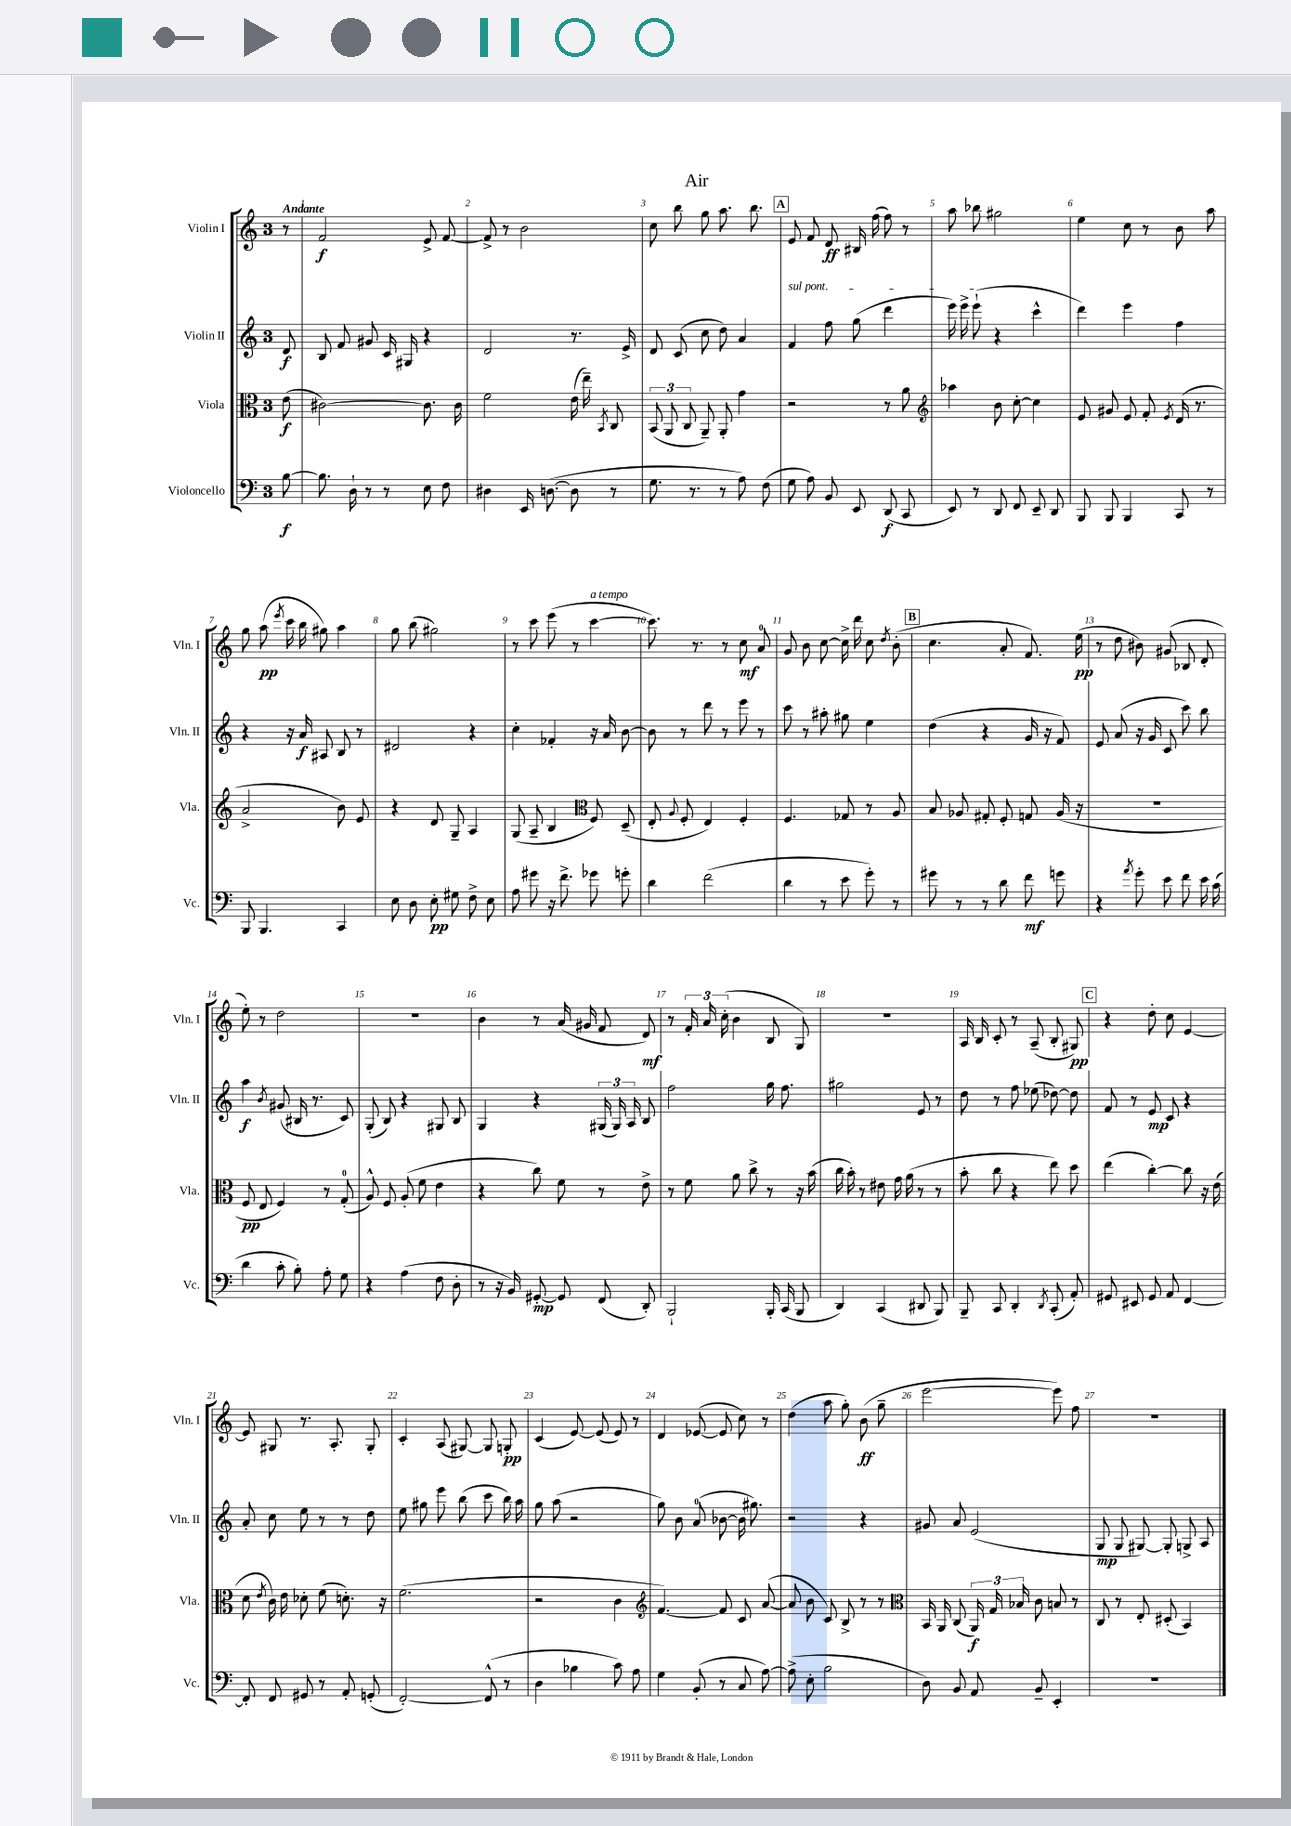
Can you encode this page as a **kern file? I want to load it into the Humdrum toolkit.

**kern	**kern	**kern	**kern
*staff4	*staff3	*staff2	*staff1
*clefF4	*clefC3	*clefG2	*clefG2
*k[]	*k[]	*k[]	*k[]
*M3/4	*M3/4	*M3/4	*M3/4
[8B	(8e	8d	8r
=	=	=	=
8.B]	[2c#)	8B	2f
.	.	8f	.
16D`	.	.	.
8r	.	8g#	.
8r	.	16c	.
.	.	16G#	.
8E	8.c#]	4r	8e^
8F	.	.	[8f
.	16c#	.	.
=	=	=	=
4D#	2f	2d	8f^]
.	.	.	8r
16EE	.	.	2b
([8.D	.	.	.
8D]	(16e	8.r	.
.	16ee~)	.	.
.	8qBB	.	.
8r	8C	.	.
.	.	16e^	.
=	=	=	=
8.G	(12BB	8d	8cc
.	12AA	.	.
.	.	(8c	8bb
.	12C	.	.
8.r	.	.	.
.	8AA~)	8cc	8gg
8r	8AA'	8dd)	8.aa
8A)	4g	4a	.
.	.	.	8.bb
(8F	.	.	.
=	=	=	=
8G	2r	4f	8e
8A)	.	.	8f
8BB	.	8ff	8d
8EE	.	(8gg	16B#
.	.	.	(16ff
(8DD	8r	4ddd	8ff)
8CC	8a	.	8r
=	=	=	=
*	*clefG2	*	*
8EE)	4aa-	16eee)	8aa
.	.	16eee^	.
8r	.	(8eee`	8bb-
8DD	8b	4r	2gg#
8FF	[8cc'	.	.
8EE~	4cc]	4ccc^^	.
8DD	.	.	.
=	=	=	=
8BBB	8e	4ddd)	4ee
8BBB	8g#	.	.
4BBB	8e	4eee	8cc
.	8f'	.	8r
.	8qe	.	.
8CC	(16d	4ff	8b
.	8.r	.	.
8r	.	.	8aa
=	=	=	=
8BBB	2a^	4r	8gg
4.BBB	.	.	(8aa
.	.	.	8qeee
.	.	16r	16ccc
.	.	16a	16bb
.	.	8A#	8gg#)
4CC	8b)	8B	4aa
.	8e	8r	.
=	=	=	=
8E	4r	2d#	8gg
8D	.	.	(8bb
8E'	8d	.	2gg#)
8G#	8G~	.	.
8F^	4A	4r	.
8E	.	.	.
=	=	=	=
8A	(8G	4cc'	8r
8g#	8A~	.	8ccc
16r	4B	4f-'	(8eee
8.f^	.	.	.
.	.	.	8r
*	*clefC3	*	*
8g-	8F)	16r	[4ccc
.	.	16a	.
8g'	(8D~	[8b	.
=	=	=	=
4d	8E'	8b]	8.ccc])
.	8qqA	.	.
.	8F'	8r	.
.	.	.	8.r
(2f	4E)	8ddd	.
.	.	8r	8r
.	4F'	8eee	8cc
.	.	8r	8a
=	=	=	=
4d	4.F	8ccc	8g
.	.	8r	8b
8r	.	8aa#'	[8cc
8e	8G-	8gg#	16cc^]
.	.	.	16ddd
8g')	8r	4ee	8cc
.	.	.	8qdd
8r	8A	.	(8b'
=	=	=	=
8g#	8B	(4dd	4.cc
8r	8A-	.	.
8r	8G#'	4r	.
8d	8F'	.	8a'
8f	8G	16g	8.f)
.	.	16r	.
8g	(16A-	8f)	.
.	16r	.	(16ee
=	=	=	=
4r	2.r	8e	8r
.	.	(8a	8dd
8qa	.	.	.
8g'	.	16r	8b#)
.	.	16g	.
8e	.	8c	(8g#
8f	.	8ccc)	8B-
16e	.	8bb	8d'
(16c	.	.	.
=	=	=	=
4d	8F	4aa	8ee')
.	8E	.	8r
.	.	8qb	.
8c'	4F)	(8g#	2dd
8B')	.	16B#	.
.	.	8.r	.
8A'	8r	.	.
8G	(8G'	8c)	.
=	=	=	=
4r	8A^^)	(8G'	2.r
.	8F	8B)	.
(4A	(8A'	4r	.
.	8f	.	.
8F	4e	8G#	.
8D'	.	8B	.
=	=	=	=
8r	4r	4G	4b
16r	.	.	.
16BB)	.	.	.
[8GG#'	8cc)	4r	8r
8GG#]	8f	.	(16a
.	.	.	16g#
(8FF	8r	(24G#	8f
.	.	24G#)	.
.	.	24A	.
8DD')	8e^	8B	8d)
=	=	=	=
2BBB`	8r	2ff	8r
.	8f	.	24f'
.	.	.	24a
.	.	.	(24cc'
.	8a	.	4b
.	8cc^	.	.
16BBB'	8r	16gg	8B
(16CC	.	8.ff	.
8BBB	16r	.	8G)
.	(16b	.	.
=	=	=	=
4DD)	16cc	2gg#	2.r
.	16b')	.	.
.	8r	.	.
(4CC	8e#	.	.
.	16g	.	.
.	(16a	.	.
8DD#	8r	8e	.
8BBB)	8r	8r	.
=	=	=	=
8BBB~	8b'	8dd	16A
.	.	.	16B
8CC	8cc	8r	8c'
4DD'	4r	8ff	8r
.	.	(8ee-	(8A~
8qDD	.	.	.
(8CC'	8ee)	[8dd-)	8B'
8AA')	8dd	8dd-]	8G#)
=	=	=	=
8GG#	(4ee	8f	4r
8EE#	.	8r	.
8GG#	[4cc')	8e	8dd'
8AA	.	8c	8cc
[4FF	8cc]	4r	[4e
.	16r	.	.
.	(16e	.	.
=	=	=	=
8FF']	8d	8a'	8e]
.	8qe	.	.
8FF	16c)	8cc	8G#
.	16e	.	.
8GG#	8d-'	8ee	8.r
8r	(8f	8r	.
.	.	.	8.A'
8AA'	8.d')	8r	.
(8GG'	.	8dd	8G#'
.	16r	.	.
=	=	=	=
[2FF')	(2.f	8ee	4c'
.	.	8gg#	.
.	.	8eee	(8A
.	.	(8bb	[8G#)
(8FF^^]	.	8ccc	8G#]
8r	.	16bb)	8G'
.	.	16aa	.
=	=	=	=
4D	2r	8gg	(4c
.	.	(8aa	.
4B-	.	2r	[8e)
.	.	.	(8e]
8c)	4c	.	8e)
8A	.	.	8r
=	=	=	=
*	*clefG2	*	*
4G	[4.f)	8gg)	4d
.	.	8b	.
(8BB'	.	(8a	([8e-
8r	8f]	[8b-	8e-]
8C	8c	16b-]	8cc)
.	.	8.gg#)	.
[8A)	([8a	.	8r
=	=	=	=
(8A^]	8a]	2r	(4dd
8E'	8b	.	.
2B	8c)	.	8aa
.	8B^	.	8gg')
.	8r	4r	(8b
.	8r	.	8gg~
=	=	=	=
*	*clefC3	*	*
8D)	16BB	8g#	[2eee
.	16AA	.	.
8BB	(8C	8a	.
8AA	24AA)	(2e	.
.	24G	.	.
.	24B-	.	.
8BB~	8c	.	.
4EE'	8B	.	8eee])
.	8r	.	8ff
=	=	=	=
2.r	8C	8G	2.r
.	8r	8G	.
.	8E'	[8G#)	.
.	(8D#'	8G#']	.
.	4BB)	8G^	.
.	.	8A	.
==	==	==	==
*-	*-	*-	*-
